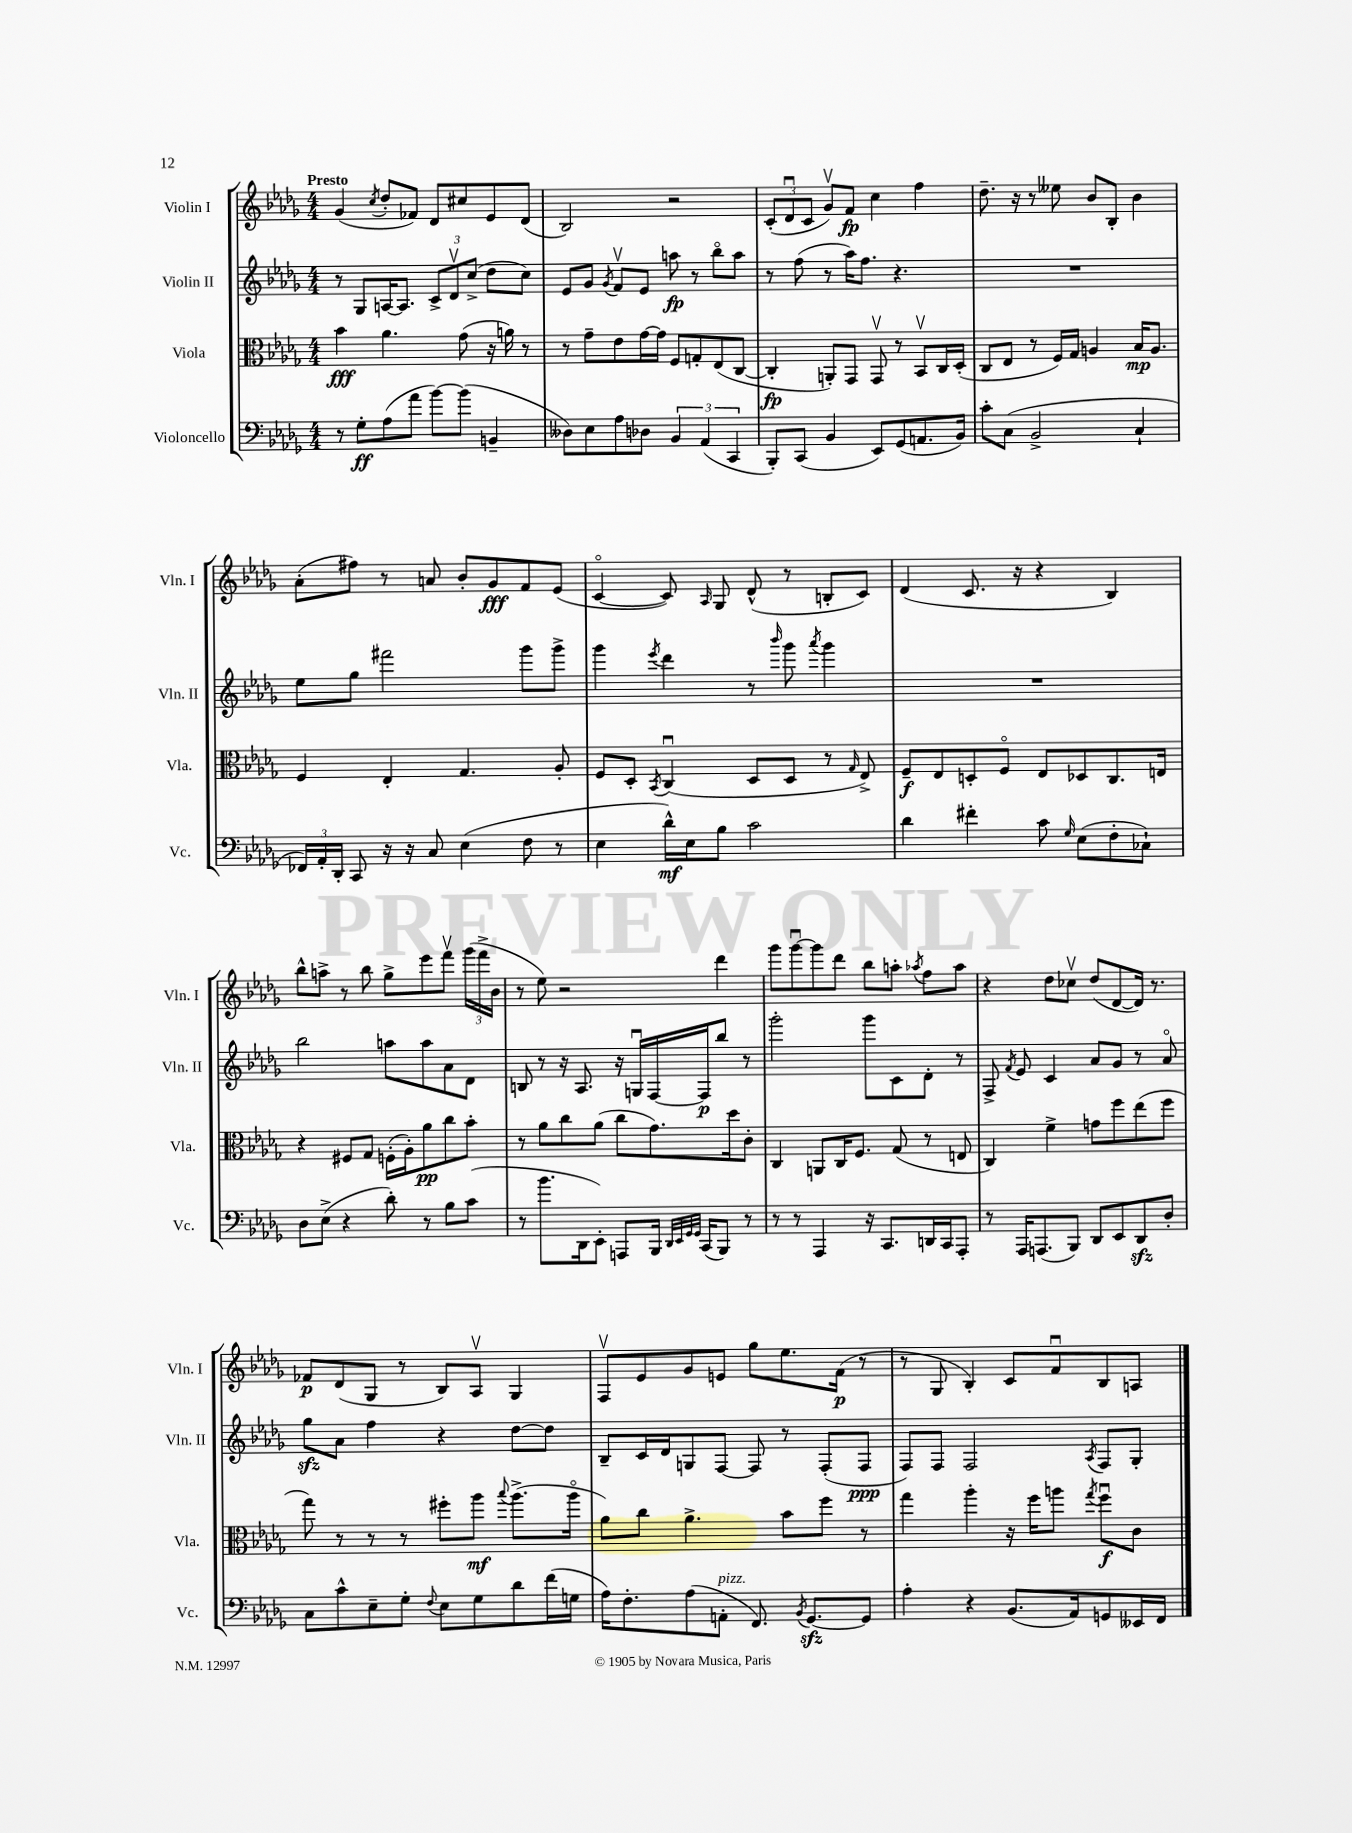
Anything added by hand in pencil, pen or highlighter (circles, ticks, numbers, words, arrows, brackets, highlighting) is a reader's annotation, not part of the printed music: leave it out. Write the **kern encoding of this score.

**kern	**dynam	**kern	**dynam	**kern	**dynam	**kern	**dynam
*part4	*part4	*part3	*part3	*part2	*part2	*part1	*part1
*staff4	*staff4	*staff3	*staff3	*staff2	*staff2	*staff1	*staff1
*I"Violoncello	*	*I"Viola	*	*I"Violin II	*	*I"Violin I	*
*I'Vc.	*	*I'Vla.	*	*I'Vln. II	*	*I'Vln. I	*
*clefF4	*	*clefC3	*	*clefG2	*	*clefG2	*
*k[b-e-a-d-g-]	*	*k[b-e-a-d-g-]	*	*k[b-e-a-d-g-]	*	*k[b-e-a-d-g-]	*
*M4/4	*	*M4/4	*	*M4/4	*	*M4/4	*
=1	=1	=1	=1	=1	=1	=1	=1
!	!	!	!	!	!	!LO:TX:a:B:t=Presto	!
8r	.	4b-\	fff	8r	.	(4g-/	.
8G-'\L	ff	.	.	8G-/L	.	.	.
.	.	.	.	.	.	8qcc/	.
(8A-\	.	4.a-\	.	[16An/K	.	8dd-'/L	.
.	.	.	.	8.A/J]	.	.	.
8a-\J	.	.	.	.	.	8f-X/J)	.
[8b-\L)	.	.	.	12c^/L	.	8d-/L	.
.	.	.	.	12d-v/	.	.	.
(8b-\J]	.	(8g-\	.	.	.	8cc#X/	.
.	.	.	.	(12cc^/J	.	.	.
4BBn~/	.	16r	.	8dd-\L	.	8e-/	.
.	.	16an\)	.	.	.	.	.
.	.	8r	.	8cc\J)	.	(8d-/J	.
=2	=2	=2	=2	=2	=2	=2	=2
8D--X\L)	.	8r	.	8e-/L	.	2B-/)	.
8E-\	.	8g-~\L	.	8g-/J	.	.	.
.	.	.	.	8qg-/	.	.	.
8A-\	.	8e-\	.	8fv/L	.	.	.
8D-X\J	.	[16g-\L	.	8e-/J	.	.	.
.	.	16g-\JJ]	.	.	.	.	.
6BB-/	.	8F/L	.	8aan\	fp	2r	.
.	.	8Gn'/	.	8r	.	.	.
(6AA-/	.	.	.	.	.	.	.
.	.	(8E-/	.	8bb-\L	.	.	.
6CC/	.	.	.	.	.	.	.
.	.	[8C/J	.	8aa\J	.	.	.
=3	=3	=3	=3	=3	=3	=3	=3
8BBB-'/L)	.	4C'/]	fp	8r	.	(12c'/L	.
.	.	.	.	.	.	12d-u/	.
(8CC/J	.	.	.	(8ff\	.	.	.
.	.	.	.	.	.	12c/J	.
4BB-/	.	8AAn'/L)	.	8r	.	8g-v/L)	.
.	.	8GG-/J	.	16aa-\KL)	.	8f/J	fp
.	.	.	.	8.ff\J	.	.	.
8EE-/L)	.	8GG-v/	.	.	.	4cc\	.
(8GG-/	.	8r	.	4.r	.	.	.
8.AAn/	.	8BB-v/L	.	.	.	4ff\	.
.	.	16C/L	.	.	.	.	.
16BB-/Jk)	.	(16D-'/JJ	.	.	.	.	.
=4	=4	=4	=4	=4	=4	=4	=4
8c'\L	.	8C/L	.	1r	.	8.dd-~\	.
(8C\J	.	8E-/J	.	.	.	.	.
.	.	.	.	.	.	16r	.
2BB-^/	.	8r	.	.	.	8r	.
.	.	16F/LL)	.	.	.	8ee--X\	.
.	.	16G-/JJ	.	.	.	.	.
.	.	4An/	.	.	.	8b-/L	.
.	.	.	.	.	.	8B-'/J	.
4C`/	.	16B-/KL	mp	.	.	4b-\	.
.	.	8.A/J	.	.	.	.	.
!!LO:LB:g=z
=5	=5	=5	=5	=5	=5	=5	=5
24FF-X/LL)	.	4F/	.	8ee-\L	.	(8a-'\L	.
24AA-'/	.	.	.	.	.	.	.
24DD-'/JJ	.	.	.	.	.	.	.
8CC/	.	.	.	8gg-\J	.	8ff#X\J)	.
16r	.	4E-'/	.	2fff#X\	.	8r	.
16r	.	.	.	.	.	.	.
8C/	.	.	.	.	.	8an/	.
(4E-\	.	4.G-/	.	.	.	8b-'/L	.
.	.	.	.	.	.	8g-/	fff
8F\	.	.	.	8ggg-\L	.	8f/	.
8r	.	8A-'/	.	8ggg-^\J	.	(8e-/J	.
=6	=6	=6	=6	=6	=6	=6	=6
4E-\	.	8F/L	.	4ggg-\	.	[4c/	.
.	.	8D-'/J	.	.	.	.	.
.	.	8qBB-/	.	8qeee-/	.	.	.
16d-^^\LL)	mf	(4Cu/	.	4ddd-\	.	8c/])	.
16E-\J	.	.	.	.	.	.	.
.	.	.	.	.	.	16qqA-/	.
8B-\J	.	.	.	.	.	8G-/	.
2c\	.	8D-/L	.	8r	.	(8d-^^/	.
.	.	.	.	16qqbbb-/	.	.	.
.	.	8D-/J	.	8ggg-\	.	8r	.
.	.	.	.	8qaaa-/	.	.	.
.	.	8r	.	4ggg-\	.	8Bn'/L	.
.	.	16qqG-/	.	.	.	.	.
.	.	8E-^/)	.	.	.	8c/J)	.
=7	=7	=7	=7	=7	=7	=7	=7
4d-\	.	8F~/L	f	1r	.	(4d-/	.
.	.	8E-/	.	.	.	.	.
4f#X'\	.	8Dn'/	.	.	.	8.c/	.
.	.	8F/J	.	.	.	.	.
.	.	.	.	.	.	16r	.
8c\	.	8E-/L	.	.	.	4r	.
16qqG-/	.	.	.	.	.	.	.
(8E-\L	.	8D-X/	.	.	.	.	.
8F'\	.	8.C/	.	.	.	4B-/)	.
8C-X`\J)	.	.	.	.	.	.	.
.	.	16En/Jk	.	.	.	.	.
!!LO:LB:g=z
=8	=8	=8	=8	=8	=8	=8	=8
8D-\L	.	4r	.	2bb-\	.	8bb-^^\L	.
(8E-^\J	.	.	.	.	.	8aan^\J	.
4r	.	8F#X/L	.	.	.	8r	.
.	.	8G-/J	.	.	.	8bb-\	.
8d-'\)	.	(16Fn'\LL	.	8aan\L	.	8gg-^\L	.
.	.	16A-'\J)	.	.	.	.	.
8r	.	8a-\	pp	8aa\	.	8eee-\	.
8B-\L	.	8cc\	.	8a-\	.	8fffv\J	.
(8c\J	.	8b-'\J	.	8d-\J	.	(24ggg-\LL	.
.	.	.	.	.	.	24fff^\	.
.	.	.	.	.	.	24b-\JJ	.
=9	=9	=9	=9	=9	=9	=9	=9
8r	.	8r	.	8Bn/	.	8r	.
8.b-\L	.	8a-\L	.	8r	.	8ee-\)	.
.	.	8cc\	.	16r	.	2r	.
16DD-\k	.	.	.	8.A-/	.	.	.
8EE-'\J)	.	(8a-\J	.	.	.	.	.
8AAAn/L	.	8cc\L	.	16r	.	.	.
.	.	.	.	16Gnu/LL	.	.	.
16BBB-/Jk	.	8.g-\)	.	[16F/	.	.	.
32qqDD-/LLL	.	.	.	.	.	.	.
32qqEE-/	.	.	.	.	.	.	.
32qqGG-/	.	.	.	.	.	.	.
32qqGG-/JJJ	.	.	.	.	.	.	.
(16CC/KL	.	.	.	16F/J]	p	.	.
8BBB-/J)	.	.	.	8bb-/J	.	4ddd-\	.
.	.	16dd-\k	.	.	.	.	.
8r	.	8c'\J	.	8r	.	.	.
=10	=10	=10	=10	=10	=10	=10	=10
8r	.	4C/	.	2ggg-'\	.	8ggg-\L	.
8r	.	.	.	.	.	[8ggg-u\	.
4AAA-/	.	8AAn/L	.	.	.	8ggg-\]	.
.	.	16C/K	.	.	.	8ddd-\J	.
.	.	8.F/J	.	.	.	.	.
16r	.	.	.	8ggg-\L	.	8bb-\L	.
8.CC/L	.	.	.	.	.	.	.
.	.	(8G-/	.	8c\	.	8aan'\J	.
.	.	.	.	.	.	8qaa-X/	.
16DDn/L	.	8r	.	8d-'\J	.	8ff\L	.
16CC/J	.	.	.	.	.	.	.
8AAA-'/J	.	8En/	.	8r	.	8aa-\J	.
=11	=11	=11	=11	=11	=11	=11	=11
8r	.	4C/)	.	8F^/	.	4r	.
.	.	.	.	8qf/	.	.	.
16AAA-/KL	.	.	.	8e-/	.	.	.
(8.AAAn/	.	.	.	.	.	.	.
.	.	4f^\	.	4c/	.	8dd-\L	.
8BBB-/J)	.	.	.	.	.	8cc-Xv\J	.
8DD-/L	.	8gn\L	.	8a-/L	.	(8dd-/L	.
8EE-/	.	8ff\	.	8g-/J	.	[8d-/	.
8DD-zz/	.	(8ee-\	.	8r	.	16d-/Jk])	.
.	.	.	.	.	.	8.r	.
8D-'/J	.	8ff\J	.	8a-/	.	.	.
!!LO:LB:g=z
=12	=12	=12	=12	=12	=12	=12	=12
8C\L	.	8gg-\)	.	8gg-zz\L	.	8f-X/L	p
8c^^\	.	8r	.	8a-\J	.	(8d-/	.
8E-~\	.	8r	.	4ff\	.	8G-/J	.
8G-'\J	.	8r	.	.	.	8r	.
8qqF/	.	.	.	.	.	.	.
8E-\L	.	8ff#X'\L	.	4r	.	8B-/L)	.
8G-\	.	8aa-\J	mf	.	.	8A-v/J	.
.	.	8qqbb-/	.	.	.	.	.
8d-\	.	(8.aa-^\L	.	[8dd-\L	.	4G-/	.
(16f\L	.	.	.	8dd-\J]	.	.	.
16Gn\JJ	.	16aa-\Jk	.	.	.	.	.
=13	=13	=13	=13	=13	=13	=13	=13
16A-\KL)	.	8a-\L)	.	8B-~/L	.	8Fv/L	.
8.F'\	.	.	.	.	.	.	.
.	.	8cc\J	.	16c/L	.	8e-/	.
.	.	.	.	16d-/J	.	.	.
(8A-\	.	4.a-^\	.	8Gn/	.	8g-/	.
!LO:TX:a:i:t=pizz.	!	!	!	!	!	!	!
8AAn'\J	.	.	.	[8F/J	.	8en/J	.
8.FF/)	.	.	.	8F/]	.	8gg-\L	.
.	.	8b-\L	.	8r	.	8.ee-\	.
8qBB-/	.	.	.	.	.	.	.
[8.GG-zz/L	.	.	.	.	.	.	.
.	.	8ff\J	.	(8F'/L	.	.	.
.	.	.	.	.	.	(16f\Jk	p
8GG-/J]	.	8r	.	8F/J	ppp	8r	.
=14	=14	=14	=14	=14	=14	=14	=14
4A-'\	.	4gg-\	.	8F/L)	.	8r	.
.	.	.	.	8F/J	.	8G-/	.
4r	.	4aa-'\	.	2F/	.	4B-'/)	.
(8.BB-/L	.	16r	.	.	.	8c/L	.
.	.	16ff\KL	.	.	.	.	.
.	.	8aan\J	.	.	.	8fu/	.
16AA-/k)	.	.	.	.	.	.	.
.	.	8qgg-/	.	8qA-/	.	.	.
8GGn/	.	8ffu\L	f	8F/L	.	8B-/	.
16EE--X/L	.	8c\J	.	8G-'/J	.	8An/J	.
16FF/JJ	.	.	.	.	.	.	.
==	==	==	==	==	==	==	==
*-	*-	*-	*-	*-	*-	*-	*-
